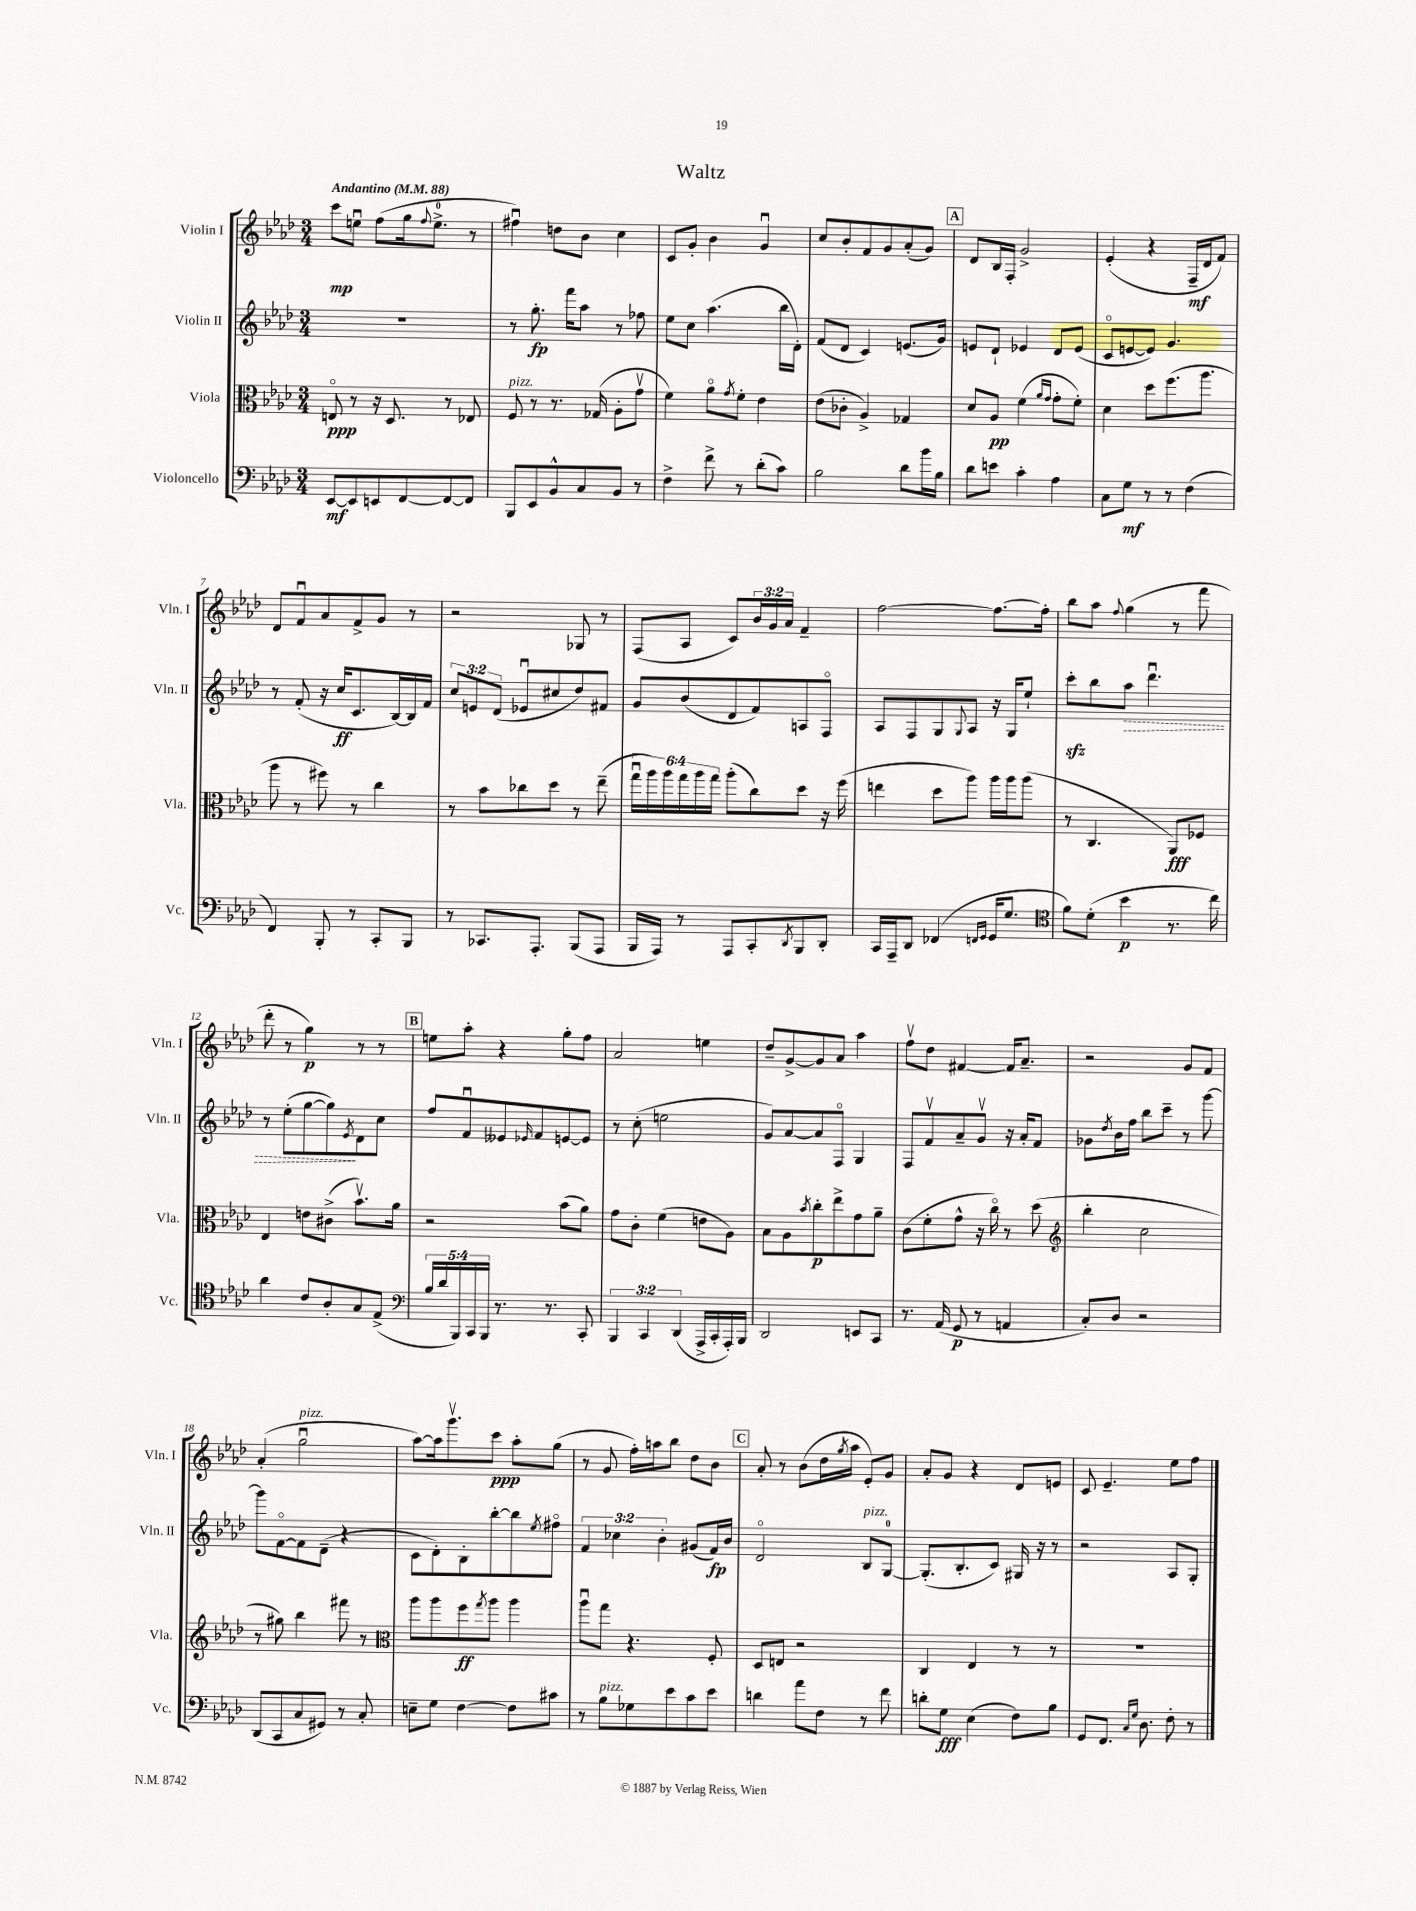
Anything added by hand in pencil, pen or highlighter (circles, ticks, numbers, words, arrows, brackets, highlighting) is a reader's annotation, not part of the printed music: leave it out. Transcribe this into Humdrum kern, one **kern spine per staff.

**kern	**kern	**kern	**kern
*staff4	*staff3	*staff2	*staff1
*clefF4	*clefC3	*clefG2	*clefG2
*k[b-e-a-d-]	*k[b-e-a-d-]	*k[b-e-a-d-]	*k[b-e-a-d-]
*M3/4	*M3/4	*M3/4	*M3/4
*MM88	*MM88	*MM88	*MM88
[8EE-	8Eo	2.r	8ccc
8EE-]	8r	.	8eeu
8EE	16r	.	(8ff
.	8.D-	.	.
[8FF	.	.	16gg
.	.	.	8qqff
.	.	.	8.ee^
8FF_	8r	.	.
8FF]	8E-	.	8r
=	=	=	=
8BBB-	8F	8r	4ff#u)
8EE-	8r	8.gg'	.
8BB-^^	8.r	.	8dd
.	.	16fff	.
8C	.	8aa-	8b-
.	(16G-	.	.
8BB-	8A-'	8r	4cc
8r	8gv	8ff-	.
=	=	=	=
4F^	4f)	8ee-	8c
.	.	8cc	8g'
8f^	8a-o	(4.aa-	4b-
.	8qg	.	.
8r	8f'	.	.
(8d-'	4e-	.	4gu
8c)	.	16bb-	.
.	.	16d-')	.
=	=	=	=
2B-	(8e-	(8f	8cc
.	8c-'	8d-	8b-'
.	4A-^)	4c)	8f
.	.	.	8g
8d-	4G-	(8.e	(8a-'
16b-	.	.	8g)
16B-	.	16g)	.
=	=	=	=
8d-	8d-	8e	8d-
8e	8A-	8d-`	16B-
.	.	.	16F'
4c'	(4f	4e-	2g^
.	16qqa-	.	.
.	16qqg	.	.
4A-	8g'	8d-	.
.	8f')	(8e-	.
=	=	=	=
8C	4d-	8co	(4e-'
8G	.	[8e	.
8r	8dd-	8e])	4r
8r	(8.ff	4.g	.
(4F	.	.	16F~
.	8.aa-	.	16d-
.	.	.	8f)
=	=	=	=
4FF)	8aa-	8r	8d-
.	8r	(8f'	8fu
8BBB-'	8ff#)	16r	8a-
.	.	16cc	.
8r	8r	8.c	8f^
8CC'	4cc	.	8g
.	.	[16B-)	.
8BBB-	.	16B-]	8r
.	.	16f	.
=	=	=	=
8r	8r	12cc	2r
.	.	12e	.
8.CC-	8b-	.	.
.	.	(12d-	.
.	8cc-	8e-u	.
8.AAA-'	.	.	.
.	8dd-	8cc#	.
(8BBB-	8r	8dd-)	8G-
8AAA-	(8ee-~	8f#	8r
=	=	=	=
16BBB-	24ggu	8g	(8F
.	24aa-)	.	.
16AAA-)	.	.	.
.	24aa-	.	.
8r	24gg	(8b-	8A-
.	24aa-	.	.
.	24gg	.	.
8AAA-	(8aa-'	8d-	8c)
8CC'	8cc)	8f)	24b-
.	.	.	24g
.	.	.	24a-
8qDD-	.	.	.
8BBB-	8dd-	8A	4f~
8DD-'	16r	8Fo	.
.	(16ff	.	.
=	=	=	=
16CC	4ee	8A-	[2ff
16AAA-~	.	.	.
8DD-	.	8F	.
(4FF-	8dd-	8G	.
.	.	8qqG	.
.	8aa-)	8A-	.
16qqFF	.	.	.
16qqGG	.	.	.
16GG	16aa-	16r	8.ff_
8.G	16aa-	16G	.
.	(8aa-	8ee-`	.
.	.	.	16ff']
=	=	=	=
*clefC4	*	*	*
8f)	8r	8ccc'	8bb-
(8d-'	4.C	8bb-	8aa-
.	.	.	8qqff
4b-	.	8aa-	(4gg
.	.	4.ddd-u	.
8.r	8AA-)	.	8r
.	8F-	.	8fff
16cc)	.	.	.
=	=	=	=
4a-	4E-	8r	8ddd-'
.	.	(8ee-'	8r
8c	8e	[8gg	4gg)
8A-'	(8c#^	8gg])	.
.	.	8qe-	.
8G	8.b-v)	8d-	8r
(8E-^	.	8cc	8r
.	16a-	.	.
=	=	=	=
*clefF4	*	*	*
20B-	2r	8ff	8ee
20d-	.	.	.
20BBB-)	.	.	.
.	.	8fu	8aa-'
20CC	.	.	.
20BBB-	.	.	.
8.r	.	8e--	4r
.	.	16qqe-	.
.	.	8f	.
8.r	.	.	.
.	(8b-	[8e	8gg'
8CC'	8a-)	8e]	8ff
=	=	=	=
6BBB-	8g	8r	2a-
.	8c'	(8cc'	.
6CC	.	.	.
.	(4f	2ee	.
(6DD-	.	.	.
16AAA-^	8e	.	4ee
16CC'	.	.	.
16AAA-')	8A-)	.	.
16BBB-	.	.	.
=	=	=	=
2DD-	8B-	8g)	8dd-~
.	8A-	[8a-	[8g^
.	8qb-	.	.
.	8cc'	8a-]	8g]
.	8ee-^	8Fo	8a-
8EE	8g	4G	4aa-
8CC	8a-~	.	.
=	=	=	=
8.r	(8c	8F	8ffv
.	8f'	8fv	8dd-
(16AA-	.	.	.
8GG	8g^^	8a-~	[4f#
8r	16r	8gv	.
.	16cco)	.	.
4AA	8r	16r	16f#]
.	.	16a-'	8.a-~
.	(8dd-	8f	.
=	=	=	=
*	*clefG2	*	*
8C')	4bb-'	8g-	2r
.	.	8qdd-	.
8D-	.	16b-	.
.	.	16ff	.
2r	2cc	8bb-	.
.	.	8ccc~	.
.	.	8r	8g
.	.	[8ggg	8f
=	=	=	=
(8DD-	8r	8ggg]	(4a-'
8CC	8gg#)	[8fo	.
8C	4bb-	8f]	2ggu
8GG#)	.	(8d-~	.
8r	8fff#	4r	.
8C'	8r	.	.
=	=	=	=
*	*clefC3	*	*
8E~	8aa-	8c	[8aa-)
8G	8aa-	8d-')	16aa-]
.	.	.	8.gggv
[4F	8ff	8B-'	.
.	8qgg	.	.
.	8aa-	[8bb-'	8ccc
8F]	4aa-	8bb-]	8aa-'
.	.	8qee-	.
8c#	.	8ff#o	(8gg
=	=	=	=
8r	8aa-u	6f	8r
8B-	8gg	.	8g
.	.	6cc-	.
8G-	4.r	.	16ff')
.	.	.	16aa
.	.	6b-'	.
8e-	.	.	8bb-
8c	.	(8g#	8dd-
8e-	8F'	16f)	8b-
.	.	16b-	.
=	=	=	=
4d	8D-	2d-o	8a-'
.	8E	.	8r
8a-	2r	.	(8b-
8F	.	.	16dd-
.	.	.	8qgg
.	.	.	16aa-
8r	.	8B-	8e-')
8f	.	[8G	8g
=	=	=	=
8d'	4C	(8.G']	8a-'
8G	.	.	8g
.	.	8.B-'	.
(4E-	4E-	.	4r
.	.	8c)	.
8F)	8r	16G#	8d-
.	.	16r	.
8B-	8r	8r	8e
=	=	=	=
8GG	2.r	2r	8c
8.FF	.	.	4.e-~
16qqC	.	.	.
16qqG	.	.	.
8.D-	.	.	.
8F'	.	8A-	8ee-
8r	.	8G'	8ff
==	==	==	==
*-	*-	*-	*-
